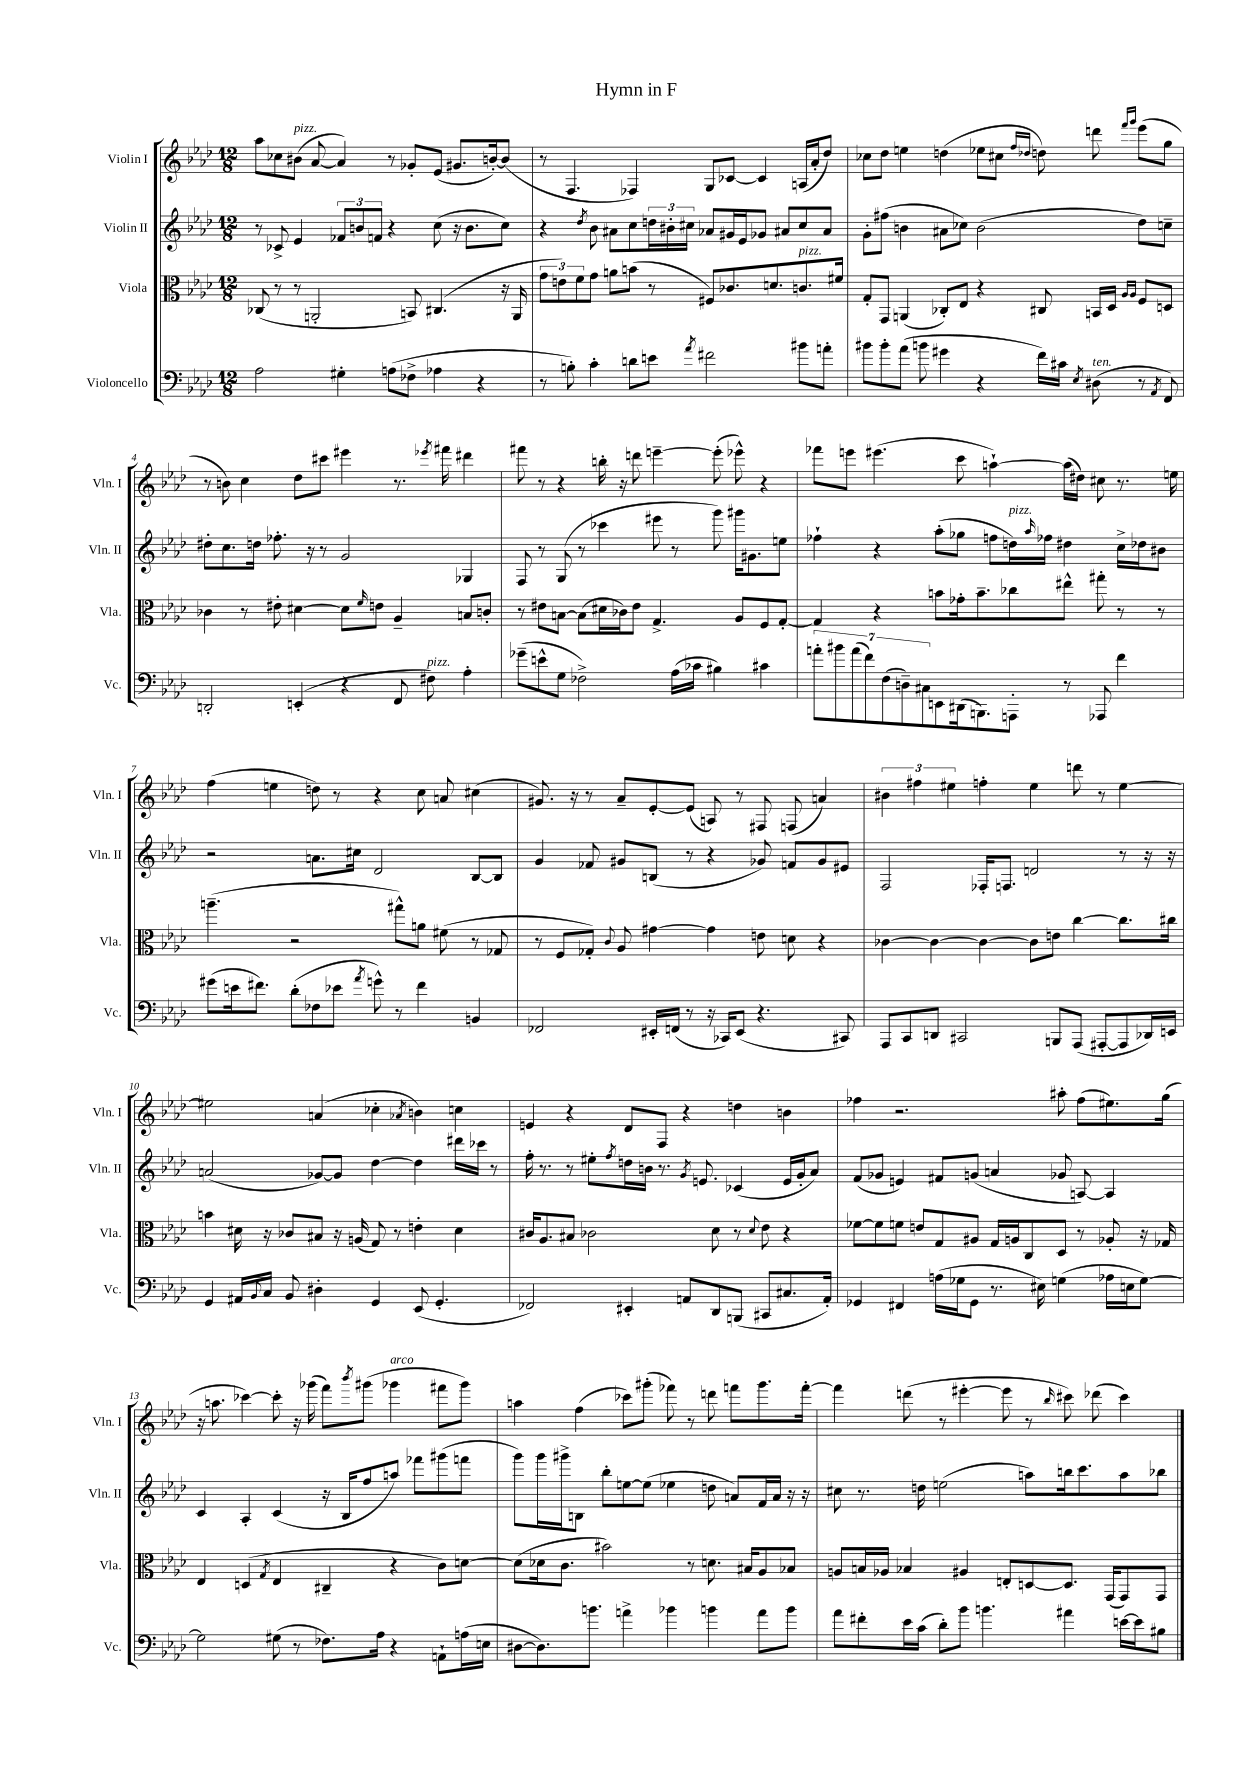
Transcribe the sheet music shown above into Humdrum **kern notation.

**kern	**kern	**kern	**kern
*staff4	*staff3	*staff2	*staff1
*clefF4	*clefC3	*clefG2	*clefG2
*k[b-e-a-d-]	*k[b-e-a-d-]	*k[b-e-a-d-]	*k[b-e-a-d-]
*M12/8	*M12/8	*M12/8	*M12/8
2A-	(8C-	8r	8aa-
.	8r	8c-^	8cc-
.	8r	4e-	(8b#
.	2AA'	.	[8a-
4G#'	.	12f-	4a-])
.	.	12b	.
.	.	12f	.
(8A	.	4r	8r
8F-^	8BB)	.	8g-'
4A-	(4.C#	(8cc	(8e-
.	.	16r	8.g#
.	.	8.b	.
4r	.	.	.
.	.	.	[16b')
.	16r	8cc)	(8b]
.	16AA	.	.
=	=	=	=
8r	12g	4r	8r
.	12e)	.	.
8B')	.	.	4.F
.	12f	.	.
.	.	8qdd-	.
4c'	8g	8b-	.
.	8a	8a#	.
8d	(8b	8cc	4F-)
8e	8r	24dd	.
.	.	24b#'	.
.	.	24cc#	.
8qa-	.	.	.
2f#	8F#)	8a-	8G
.	8.c-	16g#	[8c-
.	.	16e-	.
.	.	8g-	4c-]
.	8.d	.	.
.	.	8a#	.
8b#	8.c	8cc#	(16A
.	.	.	16a-'
8a'	.	8a#	8dd-)
.	16f#	.	.
=	=	=	=
8b#	8G'	8g'	8cc-
8b#'	8GG	(8ff#	8dd-
(8a-	(4AA	4b	4ee
8b	.	.	.
4g#	8C-')	8a#	(4dd
.	8E-	8cc-)	.
4r	4r	(2b	8ee-
.	.	.	8cc#
.	.	.	16qqff
.	.	.	16qqdd-
16f)	8C#	.	8dd)
16c#	.	.	.
8qE-	.	.	.
(8D#	16BB	.	8ddd
.	16D-	.	.
.	16qqA-	.	16qqfff
.	16qqA-	.	16qqggg
8r	8F	8dd-)	(8eee-
8qAA-	.	.	.
8FF)	8D	8cc~	8gg
=	=	=	=
2DD'	4c-	8dd#'	8r
.	.	8.cc	8b)
.	8r	.	4cc
.	.	16dd	.
.	8e#'	8.ff-'	.
(4EE'	[4d#	.	8dd-
.	.	16r	.
.	.	8r	8ccc#
4r	8d#]	2g	4eee#
.	16qqf	.	.
.	8e	.	.
8FF	4A-~	.	8.r
8F#)	.	.	.
.	.	.	8qeee-
.	.	.	16fff#
4A-'	8B	4G-	4ddd#
.	8c'	.	.
=	=	=	=
(8g-~	8r	8F	8fff#
8e^^	8e#	8r	8r
8G	[8B	(8G	4r
2F-^)	(8B]	8r	.
.	16d#	4ccc-	16bb'
.	16c-)	.	16r
.	8e#	.	8ddd
.	4.G^	8eee#	[4eee~
(16A-	.	8r	.
16c-	.	.	.
4B#)	.	8ggg)	(8eee']
.	8A-	16ggg#	8eee-^^)
.	.	8.g#	.
4c#	8F	.	4r
.	[8G'	8ee	.
=	=	=	=
14a'	4G]	4ff-`	8fff-
14b#	.	.	.
.	.	.	8eee
(14a	.	.	.
14f)	.	.	.
.	4r	4r	(4.eee#
(14F	.	.	.
14D~)	.	.	.
14C#	.	.	.
8EE	8b	(8aa-'	.
(16DD#	16g-'	8gg-	8ccc
8.BBB)	8.b~	.	.
.	.	8ff	[4aa`)
8AAA'	8cc-	16dd)	.
.	.	16qqaa-	.
.	.	16ff-	.
8r	8ee#^^	4dd#	(16aa]
.	.	.	16dd#)
8AAA-	8gg#'	.	8cc#
4f	8r	16cc^	8.r
.	.	16dd-	.
.	8r	8b#	.
.	.	.	16ee
=	=	=	=
(8g#	(4.aa~	2r	(4ff
16e	.	.	.
8.f#)	.	.	.
.	.	.	4ee
(8d-'	2r	.	.
8F-	.	8.a	8dd)
8e-	.	.	8r
.	.	16cc#	.
8qa-	.	.	.
8g^^)	.	2d-	4r
8r	8gg#^^)	.	.
4f#	8a	.	8cc
.	(8f#	.	8a
4BB	8r	[8B-	(4cc#
.	8G-	8B-]	.
=	=	=	=
2FF-	8r	4g	8.g#)
.	8F	.	.
.	.	.	16r
.	8G-')	8f-	8r
.	8qqc	.	.
.	8A-	8g#	8a-~
16EE#'	[4g#	(8B	[8e-'
(16FF	.	.	.
8r	.	8r	(8e-]
16r	4g#]	4r	8A)
16CC-)	.	.	.
(8EE#	.	.	8r
4.r	8e	8g-)	8F#
.	8d	8f	(8F
.	4r	8g-	4a)
8CC#)	.	8e#	.
=	=	=	=
8AAA-	[4c-	2F	6b#
8CC	.	.	.
.	.	.	6ff#
8DD	4c-_	.	.
.	.	.	6ee#
2CC#	.	.	.
.	4c-_	16F-'	4ff'
.	.	8.F	.
.	8c-]	2d	4ee#
8BBB	8e	.	.
(8AAA-	[4cc	.	8ddd
[8AAA#'	.	.	8r
8AAA#]	8.cc]	8r	[4ee#
16DD-)	.	16r	.
16EE	16cc#	16r	.
=	=	=	=
4GG	4b	(2a	2ee#]
16AA#	16d#	.	.
8qqBB-	.	.	.
16C	16r	.	.
8BB-	8c-	.	.
4D#'	8B#	[8g-)	(4a
.	16r	8g-]	.
.	(16A	.	.
4GG	8G)	[4dd-	4cc-'
.	8r	.	.
.	.	.	8qa-
(8EE-	4e'	4dd-]	4b)
4.GG'	.	.	.
.	4d#	16ddd#	4cc
.	.	16ccc-	.
.	.	8r	.
=	=	=	=
2FF-)	16c#	16ff'	4e
.	8.A-	8.r	.
.	8B#	8r	4r
.	2c-	8ee#'	.
.	.	8qff	.
4EE#'	.	16dd	8d-
.	.	16b	.
.	.	8.r	8F
8AA	.	.	4r
.	.	8qg	.
.	.	8.e	.
8DD-	8d-	.	.
(8BBB	8r	(4c-	4dd
.	8qqd-	.	.
8CC#	8e-	.	.
8.C#	4r	16e	4b
.	.	16g'	.
.	.	8a-)	.
16AA')	.	.	.
=	=	=	=
4GG-	[8f-	(8f	4ff-
.	8f-]	8g-	.
4FF#	8f	4e)	2.r
.	8e	.	.
(16A	8G	8f#	.
16G-	.	.	.
8GG-	8A#	(8g	.
8.r	16G	4a	.
.	16A	.	.
.	8C	.	.
16E#)	.	.	.
(4G	8D-	8g-	8aa#'
.	8r	[8A)	(8ff-
16A-	8A-'	4A]	8.ee#)
16E	.	.	.
[8G)	16r	.	.
.	16G-	.	(16gg
=	=	=	=
2G]	4E-	4c	16r
.	.	.	8.aa
.	(4D	4A-'	[4ccc-)
.	8qG	.	.
(8G#	4E-	(4c	8ccc-']
8r	.	.	16r
.	.	.	(16ggg-
8.F-)	4C#~	16r	8fff)
.	.	16B-	.
.	.	.	8qbbb-
.	.	8ff	(8ggg#
16A-	.	.	.
4r	4r	8aa)	4ggg-
.	.	8fff-	.
8AA`	8c)	(8ggg#	8fff#
(16A	[8d	8fff	8ggg-)
16E	.	.	.
=	=	=	=
[8D#	(8d]	8ggg)	4aa
8.D#])	16d-	16ggg	.
.	8.c	16ggg#^	.
.	.	8B	(4ff
8.b	.	.	.
.	2b#)	8bb-'	.
4a^	.	[8ee	8ccc-)
.	.	(8ee]	(8ggg#'
4b-	.	4ee-	8fff-)
.	8r	.	8r
4b	8.d	8dd	8ddd
.	.	8a)	8fff
.	16B#	.	.
8a	8A-	16f	8.ggg#
.	.	16a	.
8b	8B-	16r	.
.	.	16r	[16fff'
=	=	=	=
8a-	8A	8cc#	4fff]
8f#'	16B	8.r	.
.	16A-	.	.
16e-	4B-	.	(8ddd
(16c	.	16dd	.
8d-')	.	(2ee	8r
8b-	4A#	.	[4eee#'
4.b	.	.	.
.	8E'	.	8eee#]
.	[8D	8aa)	8r
.	.	.	16qqbb-
4a#	8.D]	16bb	8ccc#)
.	.	8.ccc	.
.	.	.	(8ddd-
.	(16GG	.	.
[16e	8GG)	8aa	4ccc#)
16e]	.	.	.
8B#	8GG	8bb-	.
==	==	==	==
*-	*-	*-	*-
